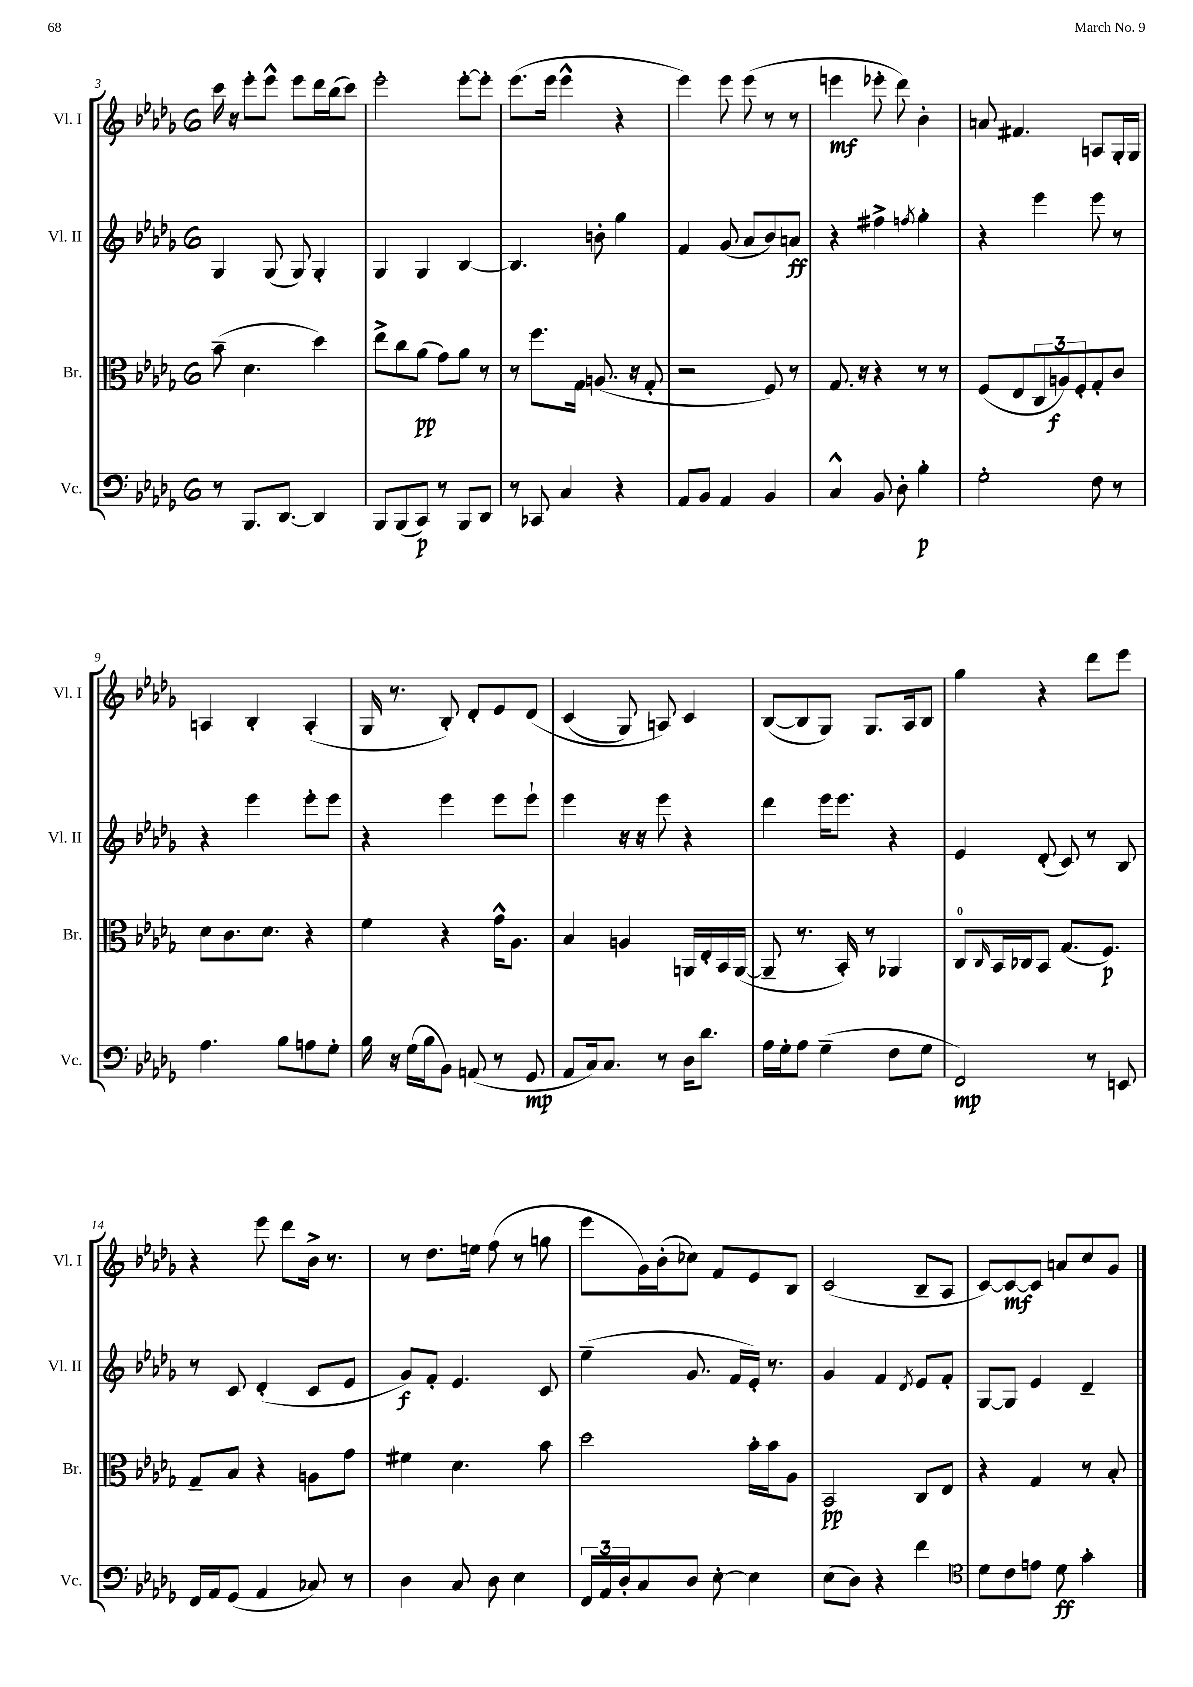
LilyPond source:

<<
\new StaffGroup <<
\new Staff = "s0" \with { instrumentName = "Vl. I" shortInstrumentName = "Vl. I" } {
    \clef treble \key des \major \once \override Staff.TimeSignature.style = #'single-digit \time 6/8
    c'''16 r16 ees'''8-. ees'''8-^ ees'''8 des'''16 bes''16( c'''8) |
    ees'''2-. ees'''8~-. ees'''8-. |
    ees'''8.( ees'''16 ees'''4-^ r4 |
    ees'''4) ees'''8 ees'''8( r8 r8 |
    e'''4\mf ees'''8-. des'''8) bes'4-. |
    a'8 fis'4. a8 ges16-. ges16 |
    a4 bes4-. a4-.( |
    ges16 r8. bes8-.) des'8-. ees'8 des'8\( |
    c'4( ges8) a8\) c'4 |
    bes8~( bes8 ges8) ges8. aes16 bes8 |
    ges''4 r4 des'''8 ees'''8 |
    r4 ees'''8 des'''8 bes'16-> r8. |
    r8 des''8. e''16 f''8( r8 g''8 |
    ees'''8 ges'16) bes'16-.( ces''8) f'8 ees'8 bes8 |
    c'2( bes8-- aes8 |
    c'8~) c'8~\mf c'8 a'8 c''8 ges'8 \bar "|." |
}
\new Staff = "s1" \with { instrumentName = "Vl. II" shortInstrumentName = "Vl. II" } {
    \clef treble \key des \major \once \override Staff.TimeSignature.style = #'single-digit \time 6/8
    ges4 ges8( ges8) ges4-. |
    ges4 ges4 bes4~ |
    bes4. b'8-. ges''4 |
    f'4 ges'8( aes'8 bes'8) a'8\ff |
    r4 fis''4-> \acciaccatura { f''8 } ges''4-. |
    r4 ees'''4 ees'''8 r8 |
    r4 ees'''4 ees'''8-. ees'''8 |
    r4 ees'''4 ees'''8 ees'''8-! |
    ees'''4 r16 r16 ees'''8 r4 |
    des'''4 ees'''16 ees'''8. r4 |
    ees'4 des'8-.( c'8) r8 bes8 |
    r8 c'8 des'4-.( c'8 ees'8 |
    ges'8\f) f'8-. ees'4. c'8 |
    ees''4--( ges'8. f'16 ees'16-.) r8. |
    ges'4 f'4 \acciaccatura { des'8 } ees'8 f'8-. |
    ges8~ ges8 ees'4 des'4-- \bar "|." |
}
\new Staff = "s2" \with { instrumentName = "Br." shortInstrumentName = "Br." } {
    \clef alto \key des \major \once \override Staff.TimeSignature.style = #'single-digit \time 6/8
    bes'8--( des'4. des''4) |
    ees''8-> c''8 aes'8\pp( ges'8) aes'8 r8 |
    r8 f''8. ges16 a8.( r16 ges8-. |
    r2 f8) r8 |
    ges8. r16 r4 r8 r8 |
    f8( ees8 \tuplet 3/2 { c8 a8\f) f8-. } ges8-. c'8 |
    des'8 c'8. des'8. r4 |
    f'4 r4 ges'16-^ aes8. |
    bes4 a4 a,16 ees16-. bes,16 a,16~( |
    a,8-- r8. bes,16-.) r8 aes,4 |
    c8-0 \grace { c16 } bes,16 ces16 bes,8 ges8.( f8.\p) |
    ges8-- bes8 r4 a8 ges'8 |
    fis'4 des'4. bes'8 |
    des''2 bes'16-. bes'16 aes8 |
    bes,2\pp c8 ees8 |
    r4 ges4 r8 bes8-. \bar "|." |
}
\new Staff = "s3" \with { instrumentName = "Vc." shortInstrumentName = "Vc." } {
    \clef bass \key des \major \once \override Staff.TimeSignature.style = #'single-digit \time 6/8
    r8 bes,,8. des,8.~ des,4 |
    bes,,8 bes,,8( c,8\p) r8 bes,,8 des,8 |
    r8 ces,8 c4 r4 |
    aes,8 bes,8 aes,4 bes,4 |
    c4-^ bes,8 des8-. bes4-.\p |
    ges2-. f8 r8 |
    aes4. bes8 a8 ges8-. |
    bes16 r16 ges16( bes16 bes,8) a,8( r8 ges,8\mp |
    aes,8 c16) c8. r8 des16 des'8. |
    aes16 ges16-. aes8 ges4--( f8 ges8 |
    f,2\mp) r8 e,8 |
    f,16 aes,16 ges,8( aes,4 ces8) r8 |
    des4 c8 des8 ees4 |
    \tuplet 3/2 { f,16 aes,16 des16-. } c8 des8 ees8~-. ees4 |
    ees8( des8) r4 f'4 |
    \clef tenor des'8 c'8 e'8 des'8\ff ges'4-. \bar "|." |
}
>>
>>
\layout { \context { \Score currentBarNumber = #3 } }
